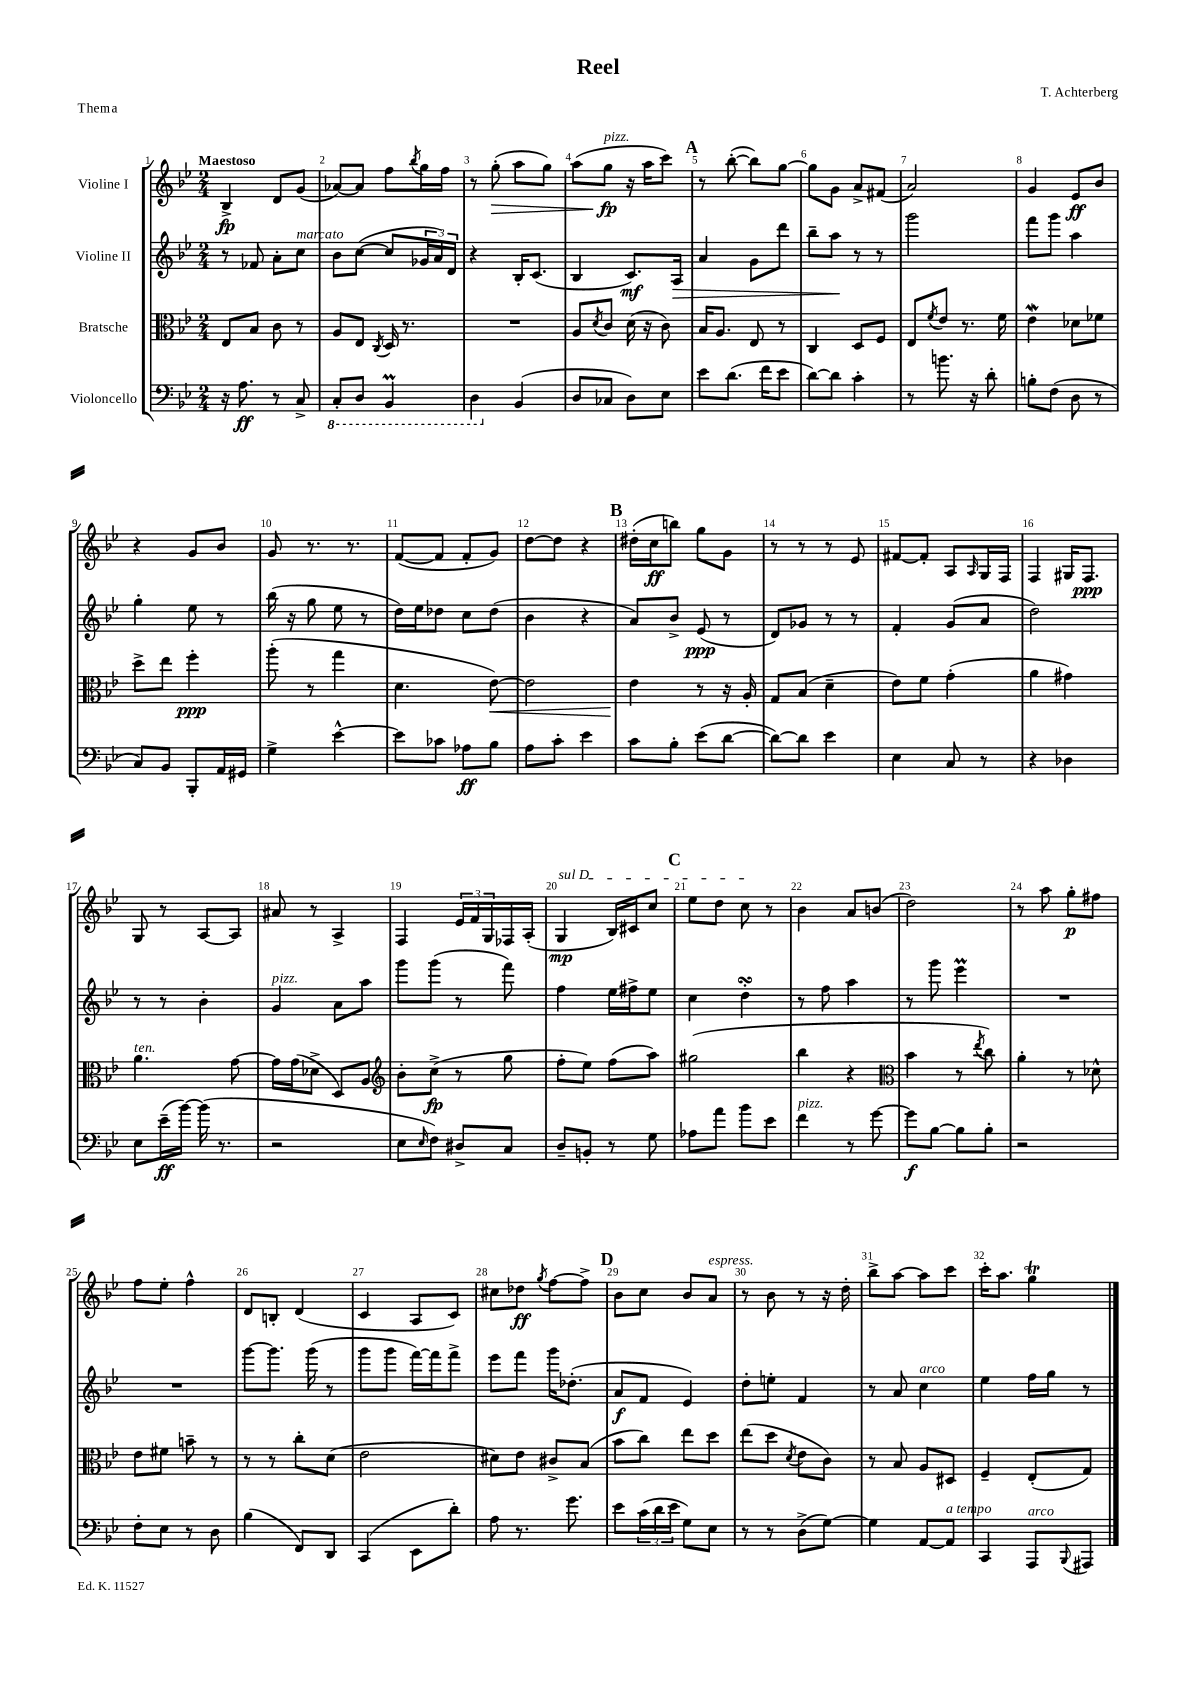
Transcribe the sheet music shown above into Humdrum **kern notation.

**kern	**kern	**kern	**kern
*staff4	*staff3	*staff2	*staff1
*clefF4	*clefC3	*clefG2	*clefG2
*k[b-e-]	*k[b-e-]	*k[b-e-]	*k[b-e-]
*M2/4	*M2/4	*M2/4	*M2/4
16r	8E-	8r	4B-^
8.A	.	.	.
.	8B-	8f-	.
8r	8c	8a'	8d
8C^	8r	8cc	(8g
=	=	=	=
8CC'	8A	8b-	[8a-)
8DD	8E-	([8cc	8a-]
.	8qC	.	.
4BBB-	16D	8cc]	8ff
.	8.r	.	.
.	.	.	8qbb-
.	.	24g-	16gg
.	.	24a)	.
.	.	.	16ff
.	.	24d	.
=	=	=	=
4DD	2r	4r	8r
.	.	.	(8gg'
(4BB-	.	16B-'	8aa
.	.	(8.c	.
.	.	.	8gg)
=	=	=	=
8D	8A	4B-	(8aa
.	8qd	.	.
8C-	8c	.	8gg
8D)	(16d	8.c)	16r
.	16r	.	16aa
8E-	8c)	.	8ccc)
.	.	16A	.
=	=	=	=
8e-	16B-	4a	8r
.	8.A	.	.
(8.d	.	.	([8bb-'
.	8E-	8g	8bb-])
16f	.	.	.
8e-	8r	8ddd	[8gg
=	=	=	=
[8d)	4C	8bb-~	8gg]
8d]	.	8aa	8g
4c'	8D	8r	8a^
.	8F	8r	(8f#
=	=	=	=
8r	8E-	2ggg	2a)
.	8qf	.	.
8.b	8e-	.	.
.	8.r	.	.
16r	.	.	.
8d'	.	.	.
.	16f	.	.
=	=	=	=
8B'	4e-	8fff	4g
(8F	.	8ggg	.
8D	8d-	4aa	8e-
8r	8f-	.	8b-
=	=	=	=
8C)	8dd^	4gg'	4r
8BB-	8ee-	.	.
8BBB-'	4ff'	8ee-	8g
16AA	.	8r	8b-
16GG#	.	.	.
=	=	=	=
4G^	(8aa'	(16bb-	8g
.	.	16r	.
.	8r	8gg	8.r
[4e-^^	4gg	8ee-	.
.	.	.	8.r
.	.	8r	.
=	=	=	=
8e-]	4.d	16dd)	([8f
.	.	16ee-	.
8c-	.	8dd-	8f]
8A-	.	8cc	8f'
8B-	[8e-)	(8dd-	8g)
=	=	=	=
8A	2e-]	4b-	[8dd
8c'	.	.	8dd]
4e-	.	4r	4r
=	=	=	=
8c	4e-	8a)	(16dd#'
.	.	.	16cc
8B-'	.	8b-^	8bb)
(8e-	8r	(8e-	8gg
[8d	16r	8r	8g
.	16A'	.	.
=	=	=	=
8d_)	8G	8d)	8r
8d]	(8B-	8g-	8r
4e-	4d~	8r	8r
.	.	8r	8e-
=	=	=	=
4E-	8e-)	4f'	[8f#
.	8f	.	8f#']
8C	(4g'	(8g	8A
.	.	.	16qqA
8r	.	8a	16G
.	.	.	16F
=	=	=	=
4r	4a	2dd)	4F
4D-	4g#)	.	16G#
.	.	.	8.F
=	=	=	=
8E-	4.a	8r	8G
(16e-~	.	8r	8r
[16b-)	.	.	.
(16b-]	.	4b-'	[8A
8.r	.	.	.
.	[8g	.	8A]
=	=	=	=
2r	16g]	4g	8a#
.	(16g	.	.
.	8d-^	.	8r
.	8D)	8a	4A^
.	8A	8aa	.
=	=	=	=
*	*clefG2	*	*
8E-	8b-'	8ggg	4F
16qqE-	.	.	.
8F)	(8cc^	(8ggg	.
8D#^	8r	8r	24e-
.	.	.	24f
.	.	.	24G
8C	8gg	8fff)	16F-
.	.	.	(16A'
=	=	=	=
8D~	8ff'	4ff	4G
8BB'	8ee-)	.	.
8r	(8ff	16ee-	16B-)
.	.	16ff#^	16c#
8G	8aa)	8ee-	8cc
=	=	=	=
8A-	(2gg#	4cc	8ee-
8a	.	.	8dd
8b-	.	4dd'	8cc
8e-	.	.	8r
=	=	=	=
4f	4bb-	8r	4b-
.	.	8ff	.
8r	4r	4aa	8a
[8g	.	.	(8b
=	=	=	=
*	*clefC3	*	*
8g]	4b-	8r	2dd)
[8B-	.	8ggg	.
8B-]	8r	4eee-	.
.	8qee-	.	.
8B-'	8cc)	.	.
=	=	=	=
2r	4a'	2r	8r
.	.	.	8aa
.	8r	.	8gg'
.	8d-^^	.	8ff#
=	=	=	=
8F'	8e-	2r	8ff
8E-	8f#	.	8ee-'
8r	8b~	.	4ff^^
8D	8r	.	.
=	=	=	=
(4B-	8r	[8ggg	8d
.	8r	8.ggg]	8B'
8FF)	8cc'	.	(4d
.	.	(16ggg	.
8DD	(8d	8r	.
=	=	=	=
(4CC	2e-	8ggg	4c
.	.	8ggg	.
8EE-	.	[16fff)	8A
.	.	16fff]	.
8d')	.	8fff^	8c)
=	=	=	=
8A	8d#)	8eee-	8cc#
8.r	8e-	8fff	8dd-
.	.	.	8qgg
.	8c#^	16ggg	[8ff
8.g	.	(8.dd-'	.
.	(8B-	.	8ff^]
=	=	=	=
8e-	8b-	8a	8b-
(24c	8cc)	8f	8cc
24d	.	.	.
24e-	.	.	.
8G)	8ee-	4e-)	8b-
8E-	8dd	.	8a
=	=	=	=
8r	(8ee-	8dd'	8r
8r	8dd	8ee'	8b-
.	8qd	.	.
(8D^	8e-	4f	8r
[8G)	8c)	.	16r
.	.	.	16dd'
=	=	=	=
4G]	8r	8r	8bb-^
.	8B-	8a	[8aa
[8AA	8A	4cc	8aa]
8AA]	8D#	.	8ccc
=	=	=	=
4CC	4F~	4ee-	16ccc'
.	.	.	8.aa
8AAA	(8E-'	16ff	4gg
.	.	16gg	.
8qqBBB-	.	.	.
8AAA#	8G)	8r	.
==	==	==	==
*-	*-	*-	*-
